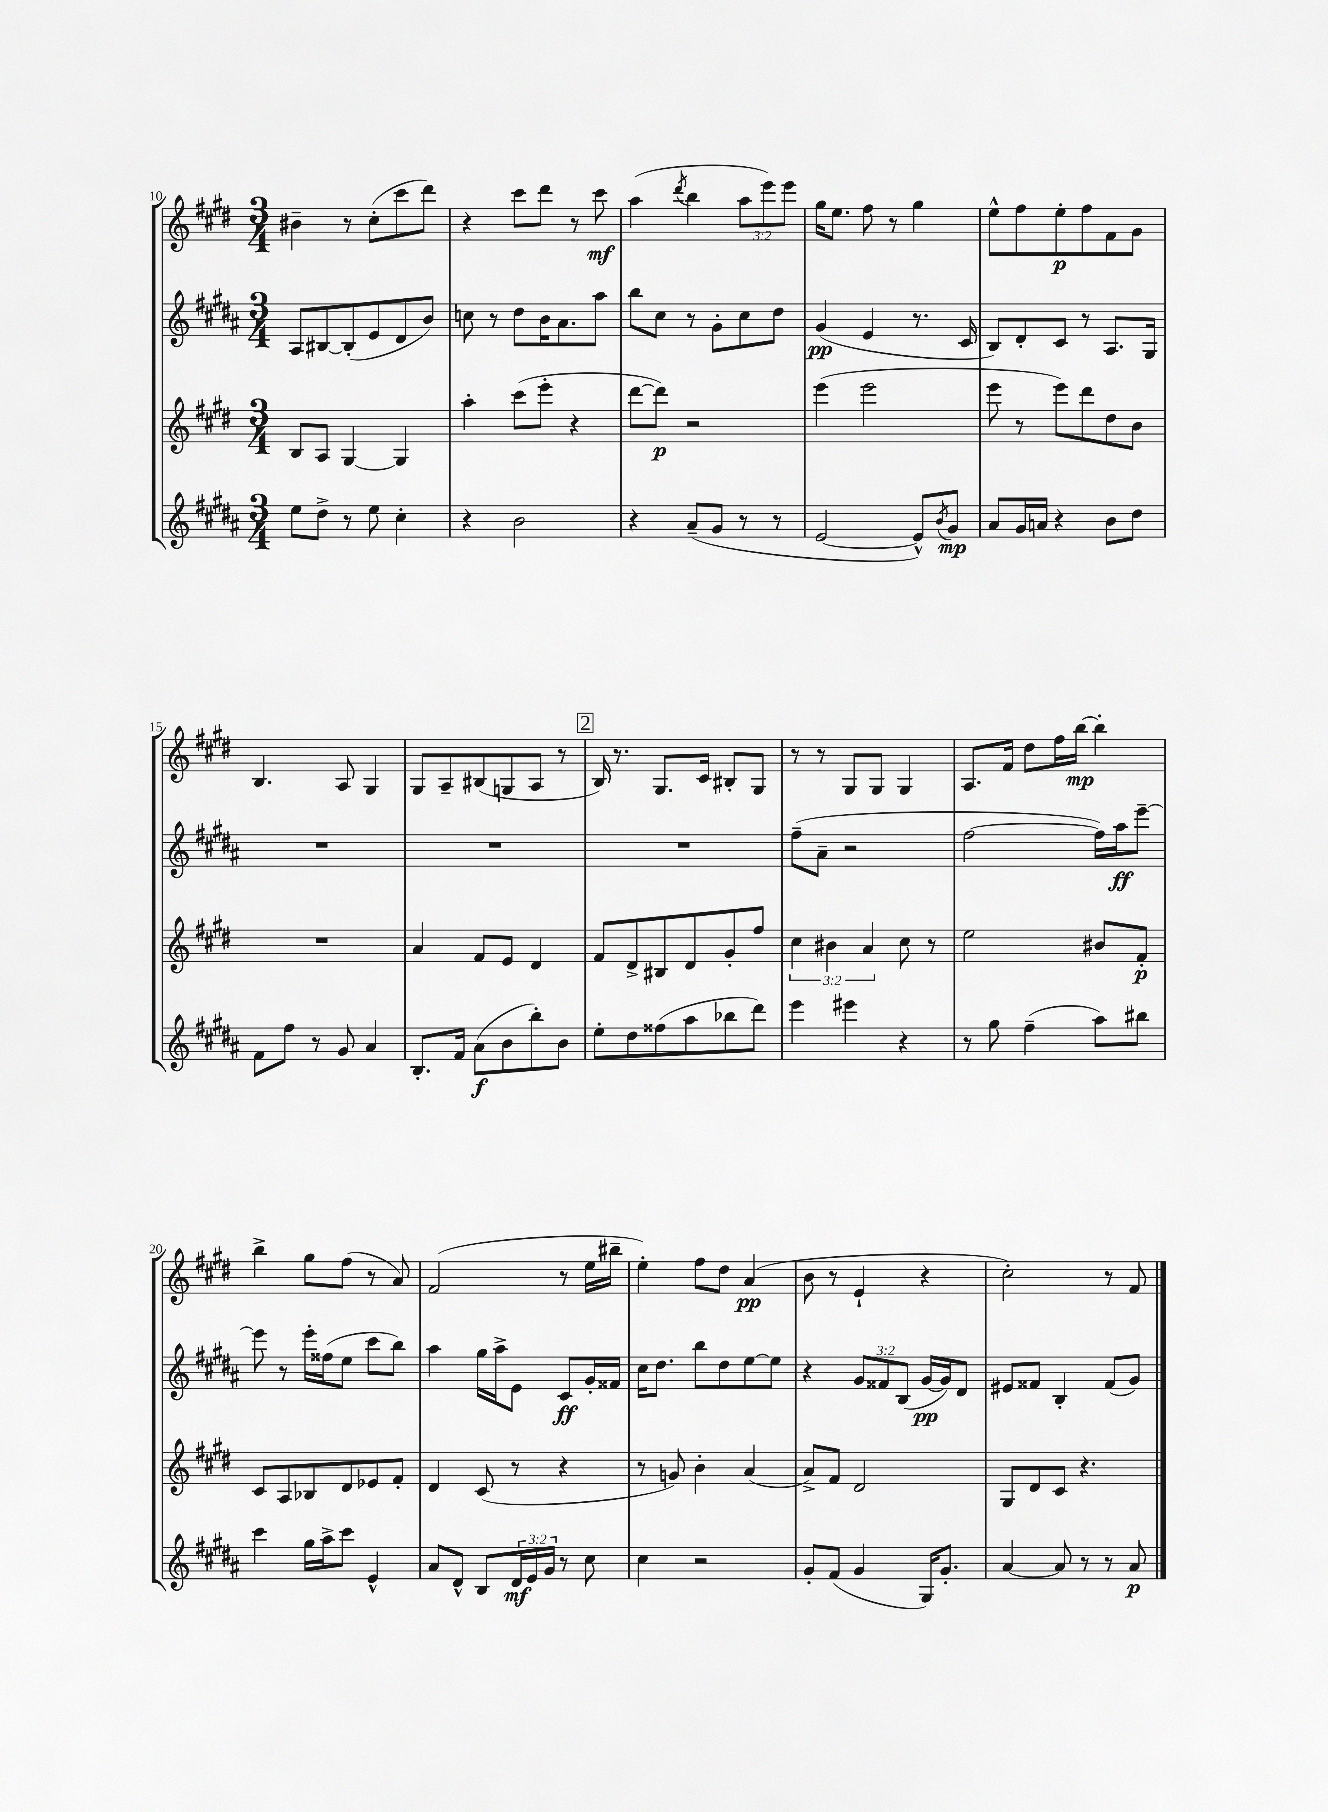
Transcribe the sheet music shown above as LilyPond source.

<<
\new StaffGroup <<
\new Staff = "s0" {
    \clef treble \key e \major \numericTimeSignature \time 3/4 \override Staff.TupletNumber.text = #tuplet-number::calc-fraction-text
    bis'4-- r8 cis''8-.( cis'''8 dis'''8) |
    r4 cis'''8 dis'''8 r8 cis'''8\mf |
    a''4( \acciaccatura { dis'''8 } b''4 \tuplet 3/2 { a''8 e'''8) e'''8 } |
    gis''16 e''8. fis''8 r8 gis''4 |
    e''8-^ fis''8 e''8-.\p fis''8 fis'8 gis'8 |
    b4. a8 gis4 |
    gis8 a8-- bis8( g8 a8 r8 |
    \mark \markup { \box "2" } b16) r8. gis8. cis'16 bis8-. gis8 |
    r8 r8 gis8 gis8 gis4 |
    a8. fis'16 dis''8 fis''16 b''16~\mp b''4-. |
    b''4-> gis''8 fis''8( r8 a'8) |
    fis'2( r8 e''16 bis''16-- |
    e''4-.) fis''8 dis''8 a'4\pp( |
    b'8 r8 e'4-! r4 |
    cis''2-.) r8 fis'8 \bar "|." |
}
\new Staff = "s1" {
    \clef treble \key b \major \numericTimeSignature \time 3/4 \override Staff.TupletNumber.text = #tuplet-number::calc-fraction-text
    ais8 bis8~ bis8-.( e'8 dis'8 b'8) |
    c''8 r8 dis''8 b'16 ais'8. ais''8 |
    b''8 cis''8 r8 gis'8-. cis''8 dis''8 |
    gis'4\pp( e'4 r8. cis'16 |
    b8) dis'8-. cis'8 r8 ais8. gis16 |
    R2. |
    R2. |
    \mark \markup { \box "2" } R2. |
    fis''8--( ais'8-- r2 |
    fis''2~ fis''16) ais''16\ff e'''8~-- |
    e'''8 r8 e'''16-. fisis''16( e''8 cis'''8 b''8) |
    ais''4 gis''16 ais''16-> e'8 cis'8\ff gis'16-. fisis'16 |
    cis''16 dis''8. b''8 dis''8 e''8~ e''8 |
    r4 \tuplet 3/2 { gis'8 fisis'8 b8( } gis'16~\pp gis'16) dis'8 |
    eis'8 fisis'8 b4-. fisis'8( gis'8) \bar "|." |
}
\new Staff = "s2" {
    \clef treble \key e \major \numericTimeSignature \time 3/4 \override Staff.TupletNumber.text = #tuplet-number::calc-fraction-text
    b8 a8 gis4~ gis4 |
    a''4-. cis'''8( e'''8-. r4 |
    dis'''8~ dis'''8\p) r2 |
    e'''4( e'''2 |
    e'''8 r8 e'''8) dis'''8 dis''8 b'8 |
    R2. |
    a'4 fis'8 e'8 dis'4 |
    \mark \markup { \box "2" } fis'8 dis'8-> bis8 dis'8 gis'8-. fis''8 |
    \tuplet 3/2 { cis''4 bis'4 a'4 } cis''8 r8 |
    e''2 bis'8 fis'8-.\p |
    cis'8 a8 bes8 dis'8 ees'8 fis'8-. |
    dis'4 cis'8( r8 r4 |
    r8 g'8) b'4-. a'4( |
    a'8->) fis'8 dis'2 |
    gis8 dis'8 cis'8 r4. \bar "|." |
}
\new Staff = "s3" {
    \clef treble \key b \major \numericTimeSignature \time 3/4 \override Staff.TupletNumber.text = #tuplet-number::calc-fraction-text
    e''8 dis''8-> r8 e''8 cis''4-. |
    r4 b'2 |
    r4 ais'8--( gis'8 r8 r8 |
    e'2~ e'8-^) \acciaccatura { b'8 } gis'8\mp |
    ais'8 gis'16 a'16 r4 b'8 dis''8 |
    fis'8 fis''8 r8 gis'8 ais'4 |
    b8.-. fis'16 ais'8\f( b'8 b''8-.) b'8 |
    \mark \markup { \box "2" } e''8-. dis''8 fisis''8( ais''8 bes''8 dis'''8) |
    e'''4 eis'''4 r4 |
    r8 gis''8 fis''4--( ais''8) bis''8 |
    cis'''4 gis''16 ais''16-> cis'''8 e'4-^ |
    ais'8 dis'8-^ b8 \tuplet 3/2 { dis'16\mf e'16 gis'16 } r8 cis''8 |
    cis''4 r2 |
    gis'8-. fis'8( gis'4 gis16) gis'8.-. |
    ais'4~ ais'8 r8 r8 ais'8\p \bar "|." |
}
>>
>>
\layout { \context { \Score currentBarNumber = #10 } }
